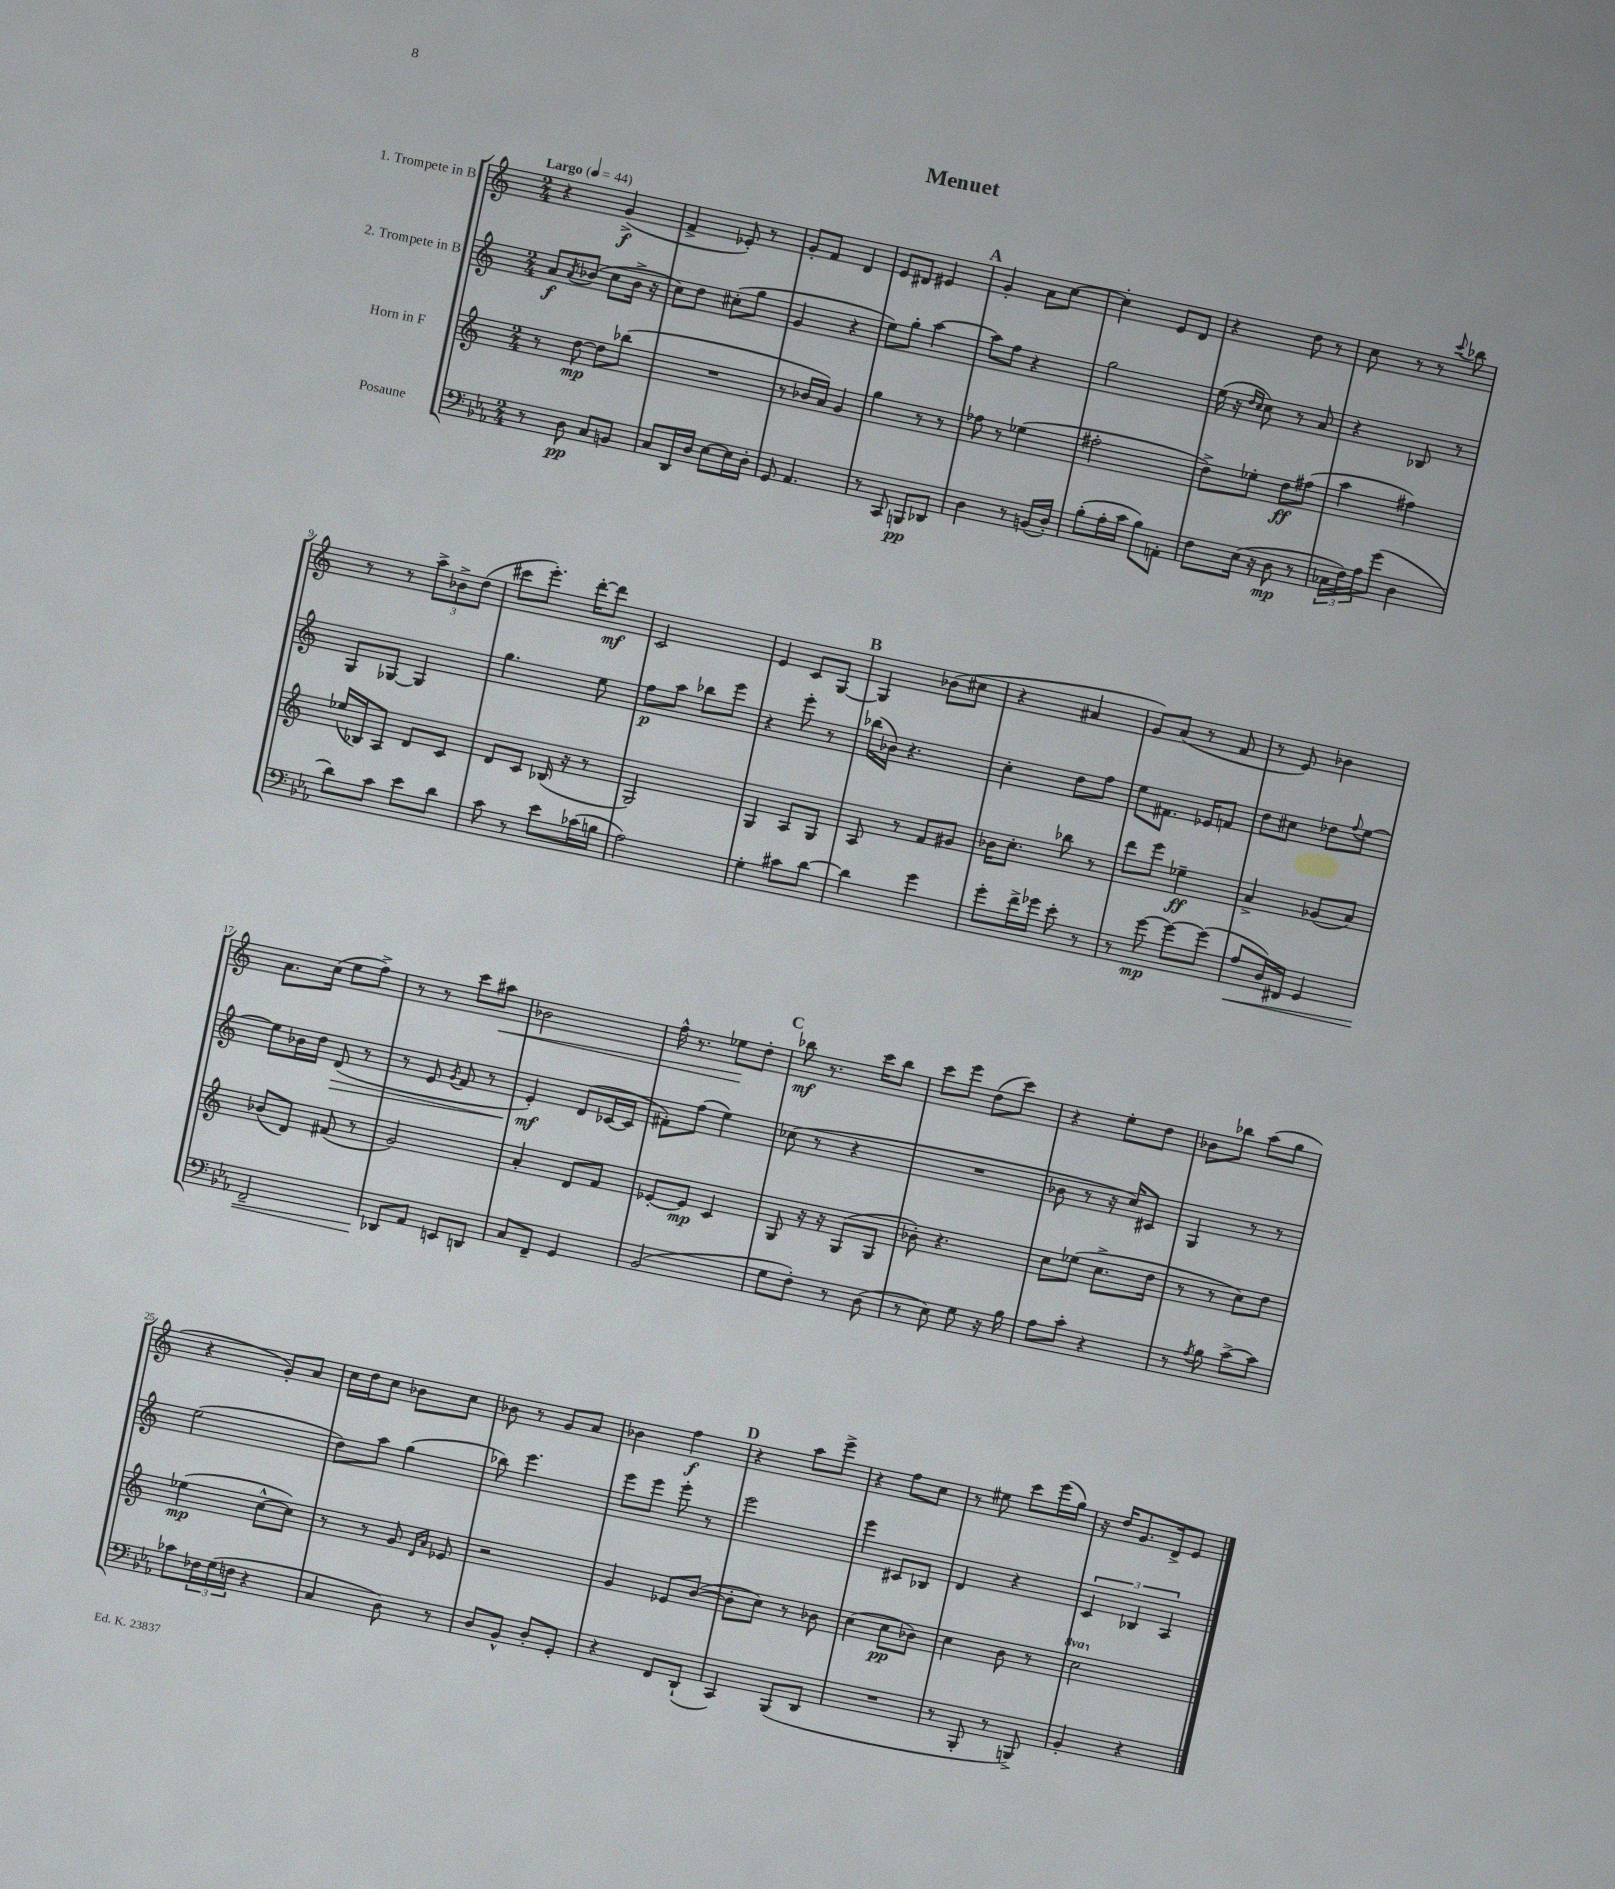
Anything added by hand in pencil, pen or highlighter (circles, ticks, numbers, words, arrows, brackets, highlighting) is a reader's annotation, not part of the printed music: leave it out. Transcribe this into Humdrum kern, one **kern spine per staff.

**kern	**dynam	**kern	**dynam	**kern	**dynam	**kern	**dynam
*part4	*part4	*part3	*part3	*part2	*part2	*part1	*part1
*staff4	*staff4	*staff3	*staff3	*staff2	*staff2	*staff1	*staff1
*I"Posaune	*	*I"Horn in F	*	*I"2. Trompete in B	*	*I"1. Trompete in B	*
*clefF4	*	*clefG2	*	*clefG2	*	*clefG2	*
*k[b-e-a-]	*	*k[]	*	*k[]	*	*k[]	*
*M2/4	*	*M2/4	*	*M2/4	*	*M2/4	*
*MM44	*	*MM44	*	*MM44	*	*MM44	*
=1	=1	=1	=1	=1	=1	=1	=1
!	!	!	!	!	!	!LO:TX:a:B:t=Largo	!
8r	.	8r	.	8a/L	f	4r	.
.	.	.	.	8qa/	.	.	.
8D\	pp	[8dd\	mp	(8b-X/J	.	.	.
8C/L	.	8dd\L]	.	8cc\L	.	(4g^/	f
8BBn/J	.	(8bb-X\J	.	16b-^\Jk	.	.	.
.	.	.	.	16r	.	.	.
=2	=2	=2	=2	=2	=2	=2	=2
8C/L	.	2r	.	8cc\L)	.	4f^/	.
16DD/L	.	.	.	8dd\J	.	.	.
16D/JJ	.	.	.	.	.	.	.
[8E-\L	.	.	.	(8cc#X'\L	.	8e-X'/)	.
16E-\L]	.	.	.	8gg\J	.	8r	.
16D'\JJ	.	.	.	.	.	.	.
=3	=3	=3	=3	=3	=3	=3	=3
8GG/	.	8r	.	4g/	.	8g'/L	.
4.AA-/	.	16b-X/LL	.	.	.	8f/J	.
.	.	16a/JJ)	.	.	.	.	.
.	.	4g/	.	4r	.	4d/	.
=4	=4	=4	=4	=4	=4	=4	=4
8r	.	4gg\	.	8ee\L)	.	8e/L	.
8CC/	.	.	.	8gg'\J	.	8d#X/J	.
8BBBn/L	pp	8r	.	[4aa\	.	4e#X/	.
8DD-X/J	.	8r	.	.	.	.	.
!!LO:REH:place=s1:t=A
=5	=5	=5	=5	=5	=5	=5	=5
4D\	.	8ff-X\	.	8aa\L]	.	4g'/	.
.	.	8r	.	8ff\J	.	.	.
8r	.	(4ee-X\	.	4r	.	8a\L	.
(16BBn/LL	.	.	.	.	.	[8cc\J	.
16D'/JJ)	.	.	.	.	.	.	.
=6	=6	=6	=6	=6	=6	=6	=6
(8B-'\L	.	2ff#X'\	.	2gg\	.	4cc'\]	.
16A-'\L	.	.	.	.	.	.	.
16c\JJ	.	.	.	.	.	.	.
8B-\L)	.	.	.	.	.	8e/L	.
8AAn'\J	.	.	.	.	.	8d/J	.
=7	=7	=7	=7	=7	=7	=7	=7
8F\L	.	8dd^\L)	.	(16ee\	.	4r	.
.	.	.	.	16r	.	.	.
.	.	.	.	16qqdd/LL	.	.	.
.	.	.	.	16qqcc/JJ	.	.	.
(16E-\Jk	.	8ee-X'\J	.	8cc\)	.	.	.
16r	.	.	.	.	.	.	.
8D\	mp	8dd\L	ff	8r	.	8dd\	.
8r	.	(8ff#X\J	.	8a/	.	8r	.
=8	=8	=8	=8	=8	=8	=8	=8
24C-X\LL	.	4aa\	.	4r	.	8cc\	.
24F\)	.	.	.	.	.	.	.
24A-\J	.	.	.	.	.	.	.
(8g\J	.	.	.	.	.	8r	.
4D\	.	4ff#X\)	.	8B-X/	.	8r	.
.	.	.	.	.	.	8qqccc/	.
.	.	.	.	8r	.	8bb-X\	.
!!LO:LB:g=z
=9	=9	=9	=9	=9	=9	=9	=9
8d\L)	.	(16ee-X/LL	.	8G/L	.	8r	.
.	.	16B-X/J)	.	.	.	.	.
8c\J	.	8A/J	.	[8G-X/J	.	8r	.
8e-\L	.	8d/L	.	4G-/]	.	12aa^\L	.
.	.	.	.	.	.	12b-X^\	.
8d\J	.	8c/J	.	.	.	.	.
.	.	.	.	.	.	(12dd\J	.
=10	=10	=10	=10	=10	=10	=10	=10
8c\	.	8d/L	.	4.gg\	.	8ccc#X\L	.
8r	.	8c/J	.	.	.	8.eee'\J)	.
8e-\L	.	(16B-X/	.	.	.	.	.
.	.	16r	.	.	.	[16ddd'\KL	.
(16c-X\L	.	8r	.	8ee\	.	8ddd\J]	mf
16Bn\JJ	.	.	.	.	.	.	.
=11	=11	=11	=11	=11	=11	=11	=11
2A-\)	.	2G/)	.	8ff\L	p	2c/	.
.	.	.	.	8aa\J	.	.	.
.	.	.	.	8bb-X\L	.	.	.
.	.	.	.	8eee\J	.	.	.
=12	=12	=12	=12	=12	=12	=12	=12
4G'\	.	4G/	.	4r	.	4e/	.
8c#X\L	.	8A/L	.	8eee'\	.	8c/L	.
[8d\J	.	8G/J	.	8r	.	[8G/J	.
!!LO:REH:place=s1:t=B
=13	=13	=13	=13	=13	=13	=13	=13
4d\]	.	8A/	.	(16bb-X\LL	.	4G/]	.
.	.	.	.	16b-X\JJ)	.	.	.
.	.	8r	.	4.r	.	.	.
4g\	.	8f/L	.	.	.	(8b-X\L	.
.	.	8g#X/J	.	.	.	8cc#X\J	.
=14	=14	=14	=14	=14	=14	=14	=14
8g'\L	.	16b-X\KL	.	4cc'\	.	4r	.
.	.	8.cc'\J	.	.	.	.	.
16f^\L	.	.	.	.	.	.	.
16g-X\JJ	.	.	.	.	.	.	.
8e-'\	.	8bb-X\	.	8dd\L	.	4a#X/	.
8r	.	8r	.	8ff\J	.	.	.
=15	=15	=15	=15	=15	=15	=15	=15
8r	.	8ddd\L	.	8ee\L	.	8g/L)	.
[8g\	mp	8eee\J	.	8.f#X\J	.	(8a/J	.
8g\L_	.	4ee-X~\	ff	.	.	8r	.
.	.	.	.	16e-X/KL	.	.	.
(8g\J]	.	.	.	8fn/J	.	8f/	.
=16	=16	=16	=16	=16	=16	=16	=16
!	!LO:HP:b	!	!	!	!	!	!
8A-/L	<	4a^/	.	8dd\L	.	8r	.
16D/L)	.	.	.	8cc#X\J	.	8e/)	.
16FF#X/JJ	.	.	.	.	.	.	.
4GG/	.	(8g-X/L	.	8dd-X\L	.	4b-X\	.
.	.	.	.	8qqff/	.	.	.
.	.	8a/J)	.	[8ee\J	.	.	.
!!LO:LB:g=z
=17	=17	=17	=17	=17	=17	=17	=17
2FF~/	.	(8b-X/L	.	8ee\L]	.	8.a\L	.
.	.	8d/J)	.	16b-X\L	.	.	.
.	.	.	.	16dd\JJ	.	(16cc\Jk	.
!	!	!	!	!	!LO:HP:b	!	!
.	.	(8f#X/	.	(8d/	>	8ee\L	.
.	.	8r	.	8r	.	8ff^\J)	.
=18	=18	=18	=18	=18	=18	=18	=18
8DD-X/L	.	2g/)	.	8r	.	8r	.
8AA-/J	[	.	.	8e/	.	8r	.
.	.	.	.	8qg/	.	.	.
8EEn/L	.	.	.	8f/	.	8ccc\L	.
!	!	!	!	!	!	!	!LO:HP:b
8DDn/J	.	.	.	8r	.	8aa#X\J	<
=19	=19	=19	=19	=19	=19	=19	=19
8C/L	.	4a'/	.	4e'/)	mf	2b-X\	.
8FF~/J	.	.	.	.	.	.	.
4GG/	.	8d/L	.	(8d/L	]	.	.
.	.	8f/J	.	[16c-X/L	.	.	.
.	.	.	.	16c-/JJ]	.	.	.
=20	=20	=20	=20	=20	=20	=20	=20
(2BB-/	.	[8e-X'/L	.	8f#X'\L)	.	16ff^^\	.
.	.	.	.	.	.	8.r	.
.	.	8e-/J]	mp	(8ff\J	.	.	.
.	.	4c/	.	4ee\)	.	8ee-X\L	.
.	.	.	.	.	.	8dd'\J	[
!!LO:REH:place=s1:t=C
=21	=21	=21	=21	=21	=21	=21	=21
8G\L	.	8G/	.	(8cc-X\	.	8bb-X\	mf
8F'\J)	.	16r	.	8r	.	8.r	.
.	.	16r	.	.	.	.	.
8r	.	(8G/L	.	4r	.	.	.
.	.	.	.	.	.	16ccc\KL	.
(8D\	.	8G/J	.	.	.	8bb-\J	.
=22	=22	=22	=22	=22	=22	=22	=22
8r	.	8b-X'\)	.	2r	.	8ccc\L	.
8E-\)	.	4.r	.	.	.	8eee\J	.
8G\	.	.	.	.	.	(8dd\L	.
16r	.	.	.	.	.	8ccc\J)	.
16B-\	.	.	.	.	.	.	.
=23	=23	=23	=23	=23	=23	=23	=23
8A-\L	.	8cc\L	.	8b-X\	.	4r	.
8c'\J	.	(8ee-X\J	.	8r	.	.	.
4r	.	8.cc^\L	.	16r	.	8ee'\L	.
.	.	.	.	16cc/KL)	.	.	.
.	.	.	.	8c#X/J	.	8dd\J	.
.	.	16dd\Jk	.	.	.	.	.
=24	=24	=24	=24	=24	=24	=24	=24
8r	.	8r	.	4G/	.	8b-X\L	.
8qA-/	.	.	.	.	.	.	.
8B-\	.	8r	.	.	.	8bb-X\J	.
[8c^\L	.	8cc\L)	.	8r	.	(8aa\L	.
8c\J]	.	8dd\J	.	8r	.	8gg\J	.
!!LO:LB:g=z
=25	=25	=25	=25	=25	=25	=25	=25
8c-X\L	.	(4ee-X\	mp	(2ee\	.	4r	.
24F-X\L	.	.	.	.	.	.	.
(24G\	.	.	.	.	.	.	.
24Fn\JJ	.	.	.	.	.	.	.
4r	.	[8cc^^\L	.	.	.	8g'/L)	.
.	.	8cc\J])	.	.	.	8a/J	.
=26	=26	=26	=26	=26	=26	=26	=26
4C/	.	8r	.	8dd\L)	.	16cc\LL	.
.	.	.	.	.	.	16dd\J	.
.	.	8r	.	8aa\J	.	8cc\J	.
8D\)	.	8g/	.	(4gg\	.	8b-X\L	.
.	.	16qqd/LL	.	.	.	.	.
.	.	16qqa/JJ	.	.	.	.	.
8r	.	8e-X/	.	.	.	8cc\J	.
=27	=27	=27	=27	=27	=27	=27	=27
8D/L	.	2r	.	8bb-X\)	.	8b-X\	.
8BB-^^/J	.	.	.	4.eee\	.	8r	.
8D'/L	.	.	.	.	.	8g/L	.
8GG'/J	.	.	.	.	.	8a/J	.
=28	=28	=28	=28	=28	=28	=28	=28
4r	.	4g/	.	8eee\L	.	4b-X\	.
.	.	.	.	8eee\J	.	.	.
8FF/L	.	8e-X/L	.	8eee'\	.	4ff\	f
(8DD`/J	.	([8b/J	.	8r	.	.	.
!!LO:REH:place=s1:t=D
=29	=29	=29	=29	=29	=29	=29	=29
4CC/)	.	8b'\L]	.	2eee\	.	4r	.
.	.	8cc\J)	.	.	.	.	.
(8BBB-/L	.	8r	.	.	.	8aa\L	.
8DD/J	.	8b-X\	.	.	.	8eee^\J	.
=30	=30	=30	=30	=30	=30	=30	=30
2r	.	(4cc\	.	4eee\	.	4r	.
.	.	8cc\L	pp	8c#X/L	.	8ff\L	.
.	.	8b-X\J)	.	8B-X/J	.	8cc\J	.
=31	=31	=31	=31	=31	=31	=31	=31
8r	.	4cc\	.	4d/	.	8r	.
8BBB-'/	.	.	.	.	.	8ee#X\	.
8r	.	8b\	.	4r	.	8ccc\L	.
8BBBn^/)	.	8r	.	.	.	(16eee\L	.
.	.	.	.	.	.	16gg\JJ)	.
=32	=32	=32	=32	=32	=32	=32	=32
*	*	*8va	*	*	*	*	*
4BB-'/	.	2ccc\	.	6c/	.	16r	.
.	.	.	.	.	.	16dd/KL	.
.	.	.	.	.	.	8.g/	.
.	.	.	.	6B-X/	.	.	.
4r	.	.	.	.	.	.	.
.	.	.	.	.	.	16d^/k	.
.	.	.	.	6A/	.	.	.
.	.	.	.	.	.	8e/J	.
*	*	*X8va	*	*	*	*	*
==	==	==	==	==	==	==	==
*-	*-	*-	*-	*-	*-	*-	*-
